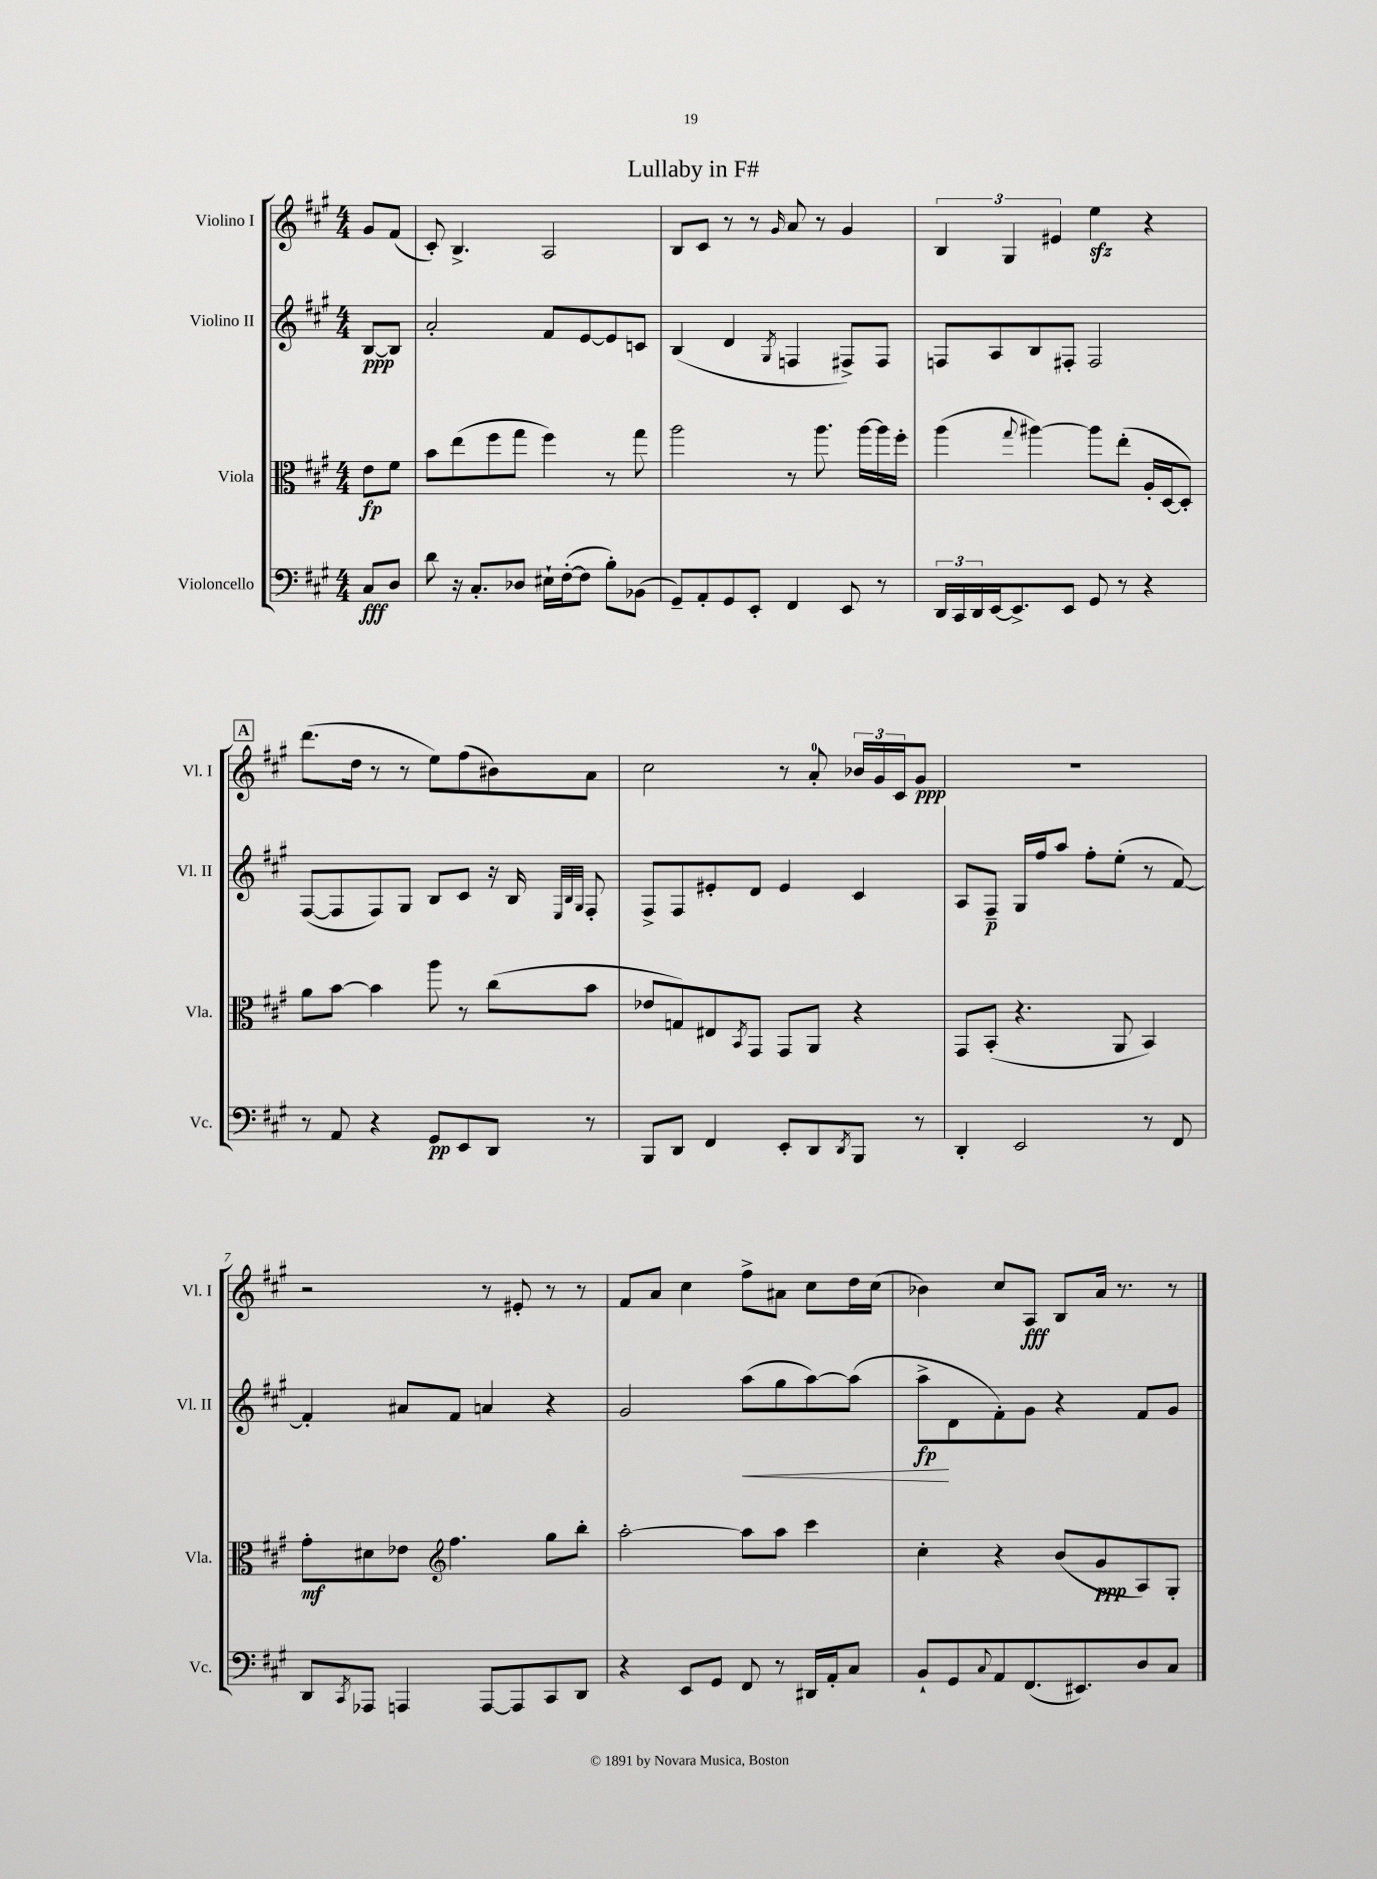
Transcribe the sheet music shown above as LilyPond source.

\header { title = "Lullaby in F#" }
<<
\new StaffGroup <<
\new Staff = "s0" \with { instrumentName = "Violino I" shortInstrumentName = "Vl. I" } {
    \clef treble \key a \major \numericTimeSignature \time 4/4 \partial 4
    gis'8 fis'8( |
    cis'8-.) b4.-> a2 |
    b8 cis'8 r8 r8 \grace { gis'16 } a'8 r8 gis'4 |
    \tuplet 3/2 { b4 gis4 eis'4 } e''4\sfz r4 |
    \mark \markup { \box "A" } d'''8.( d''16 r8 r8 e''8) fis''8( bis'8) a'8 |
    cis''2 r8 a'8-0-. \tuplet 3/2 { bes'16 gis'16 cis'16 } gis'8\ppp |
    R1 |
    r2 r8 eis'8-. r8 r8 |
    fis'8 a'8 cis''4 fis''8-> ais'8 cis''8 d''16 cis''16( |
    bes'4) cis''8 a8\fff b8 a'16 r8. r8 \bar "|." |
}
\new Staff = "s1" \with { instrumentName = "Violino II" shortInstrumentName = "Vl. II" } {
    \clef treble \key a \major \numericTimeSignature \time 4/4 \partial 4
    b8~\ppp b8 |
    a'2-. fis'8 e'8~ e'8 c'8 |
    b4( d'4 \acciaccatura { gis8 } f4 fis8->) fis8 |
    f8 a8 b8 fis8-. fis2 |
    \mark \markup { \box "A" } fis8~( fis8 fis8) gis8 b8 cis'8 r16 b16 \grace { e32 b32 gis32 } fis8-. |
    fis8-> fis8 eis'8-. d'8 eis'4 cis'4 |
    a8 fis8--\p gis16 fis''16 a''8 fis''8-. e''8-.( r8 fis'8~) |
    fis'4-. ais'8 fis'8 a'4 r4 |
    gis'2 a''8\<( gis''8 a''8~) a''8( |
    a''8->\fp\! d'8 fis'8-.) gis'8 r4 fis'8 gis'8 \bar "|." |
}
\new Staff = "s2" \with { instrumentName = "Viola" shortInstrumentName = "Vla." } {
    \clef alto \key a \major \numericTimeSignature \time 4/4 \partial 4
    e'8\fp fis'8 |
    b'8 e''8( fis''8 gis''8 fis''4) r8 gis''8 |
    a''2 r8 a''8. a''16~ a''16 fis''16-. |
    a''4( \appoggiatura { gis''8 } ais''4~) ais''8 e''8-.( a16-. d16~ d8-.) |
    \mark \markup { \box "A" } a'8 b'8~ b'4 a''8 r8 cis''8( b'8 |
    ees'8 g8) eis8 \acciaccatura { b,8 } gis,8 gis,8 a,8 r4 |
    gis,8 b,8-.( r4. a,8 b,4) |
    gis'8-.\mf dis'8 ees'8 \clef treble fis''4. gis''8 b''8-. |
    a''2~-. a''8 a''8 cis'''4 |
    cis''4-. r4 b'8( gis'8\ppp a8) gis8-. \bar "|." |
}
\new Staff = "s3" \with { instrumentName = "Violoncello" shortInstrumentName = "Vc." } {
    \clef bass \key a \major \numericTimeSignature \time 4/4 \partial 4
    cis8\fff d8 |
    d'8 r16 cis8.-. des8 eis16-! fis16~-.( fis8 b8-.) bes,8( |
    gis,8--) a,8-. gis,8 e,8-. fis,4 e,8 r8 |
    \tuplet 3/2 { d,16 cis,16 d,16 } e,16~ e,8.-> e,8 gis,8 r8 r4 |
    \mark \markup { \box "A" } r8 a,8 r4 gis,8\pp e,8 d,8 r8 |
    b,,8 d,8 fis,4 e,8-. d,8 \acciaccatura { d,8 } b,,8 r8 |
    d,4-. e,2 r8 fis,8 |
    d,8 \acciaccatura { cis,8 } aes,,8 a,,4 a,,8~ a,,8 cis,8 d,8 |
    r4 e,8 gis,8 fis,8 r8 dis,16 a,16-. cis8 |
    b,8-! gis,8 \appoggiatura { cis8 } a,8 fis,8.( eis,8.) d8 cis8 \bar "|." |
}
>>
>>
